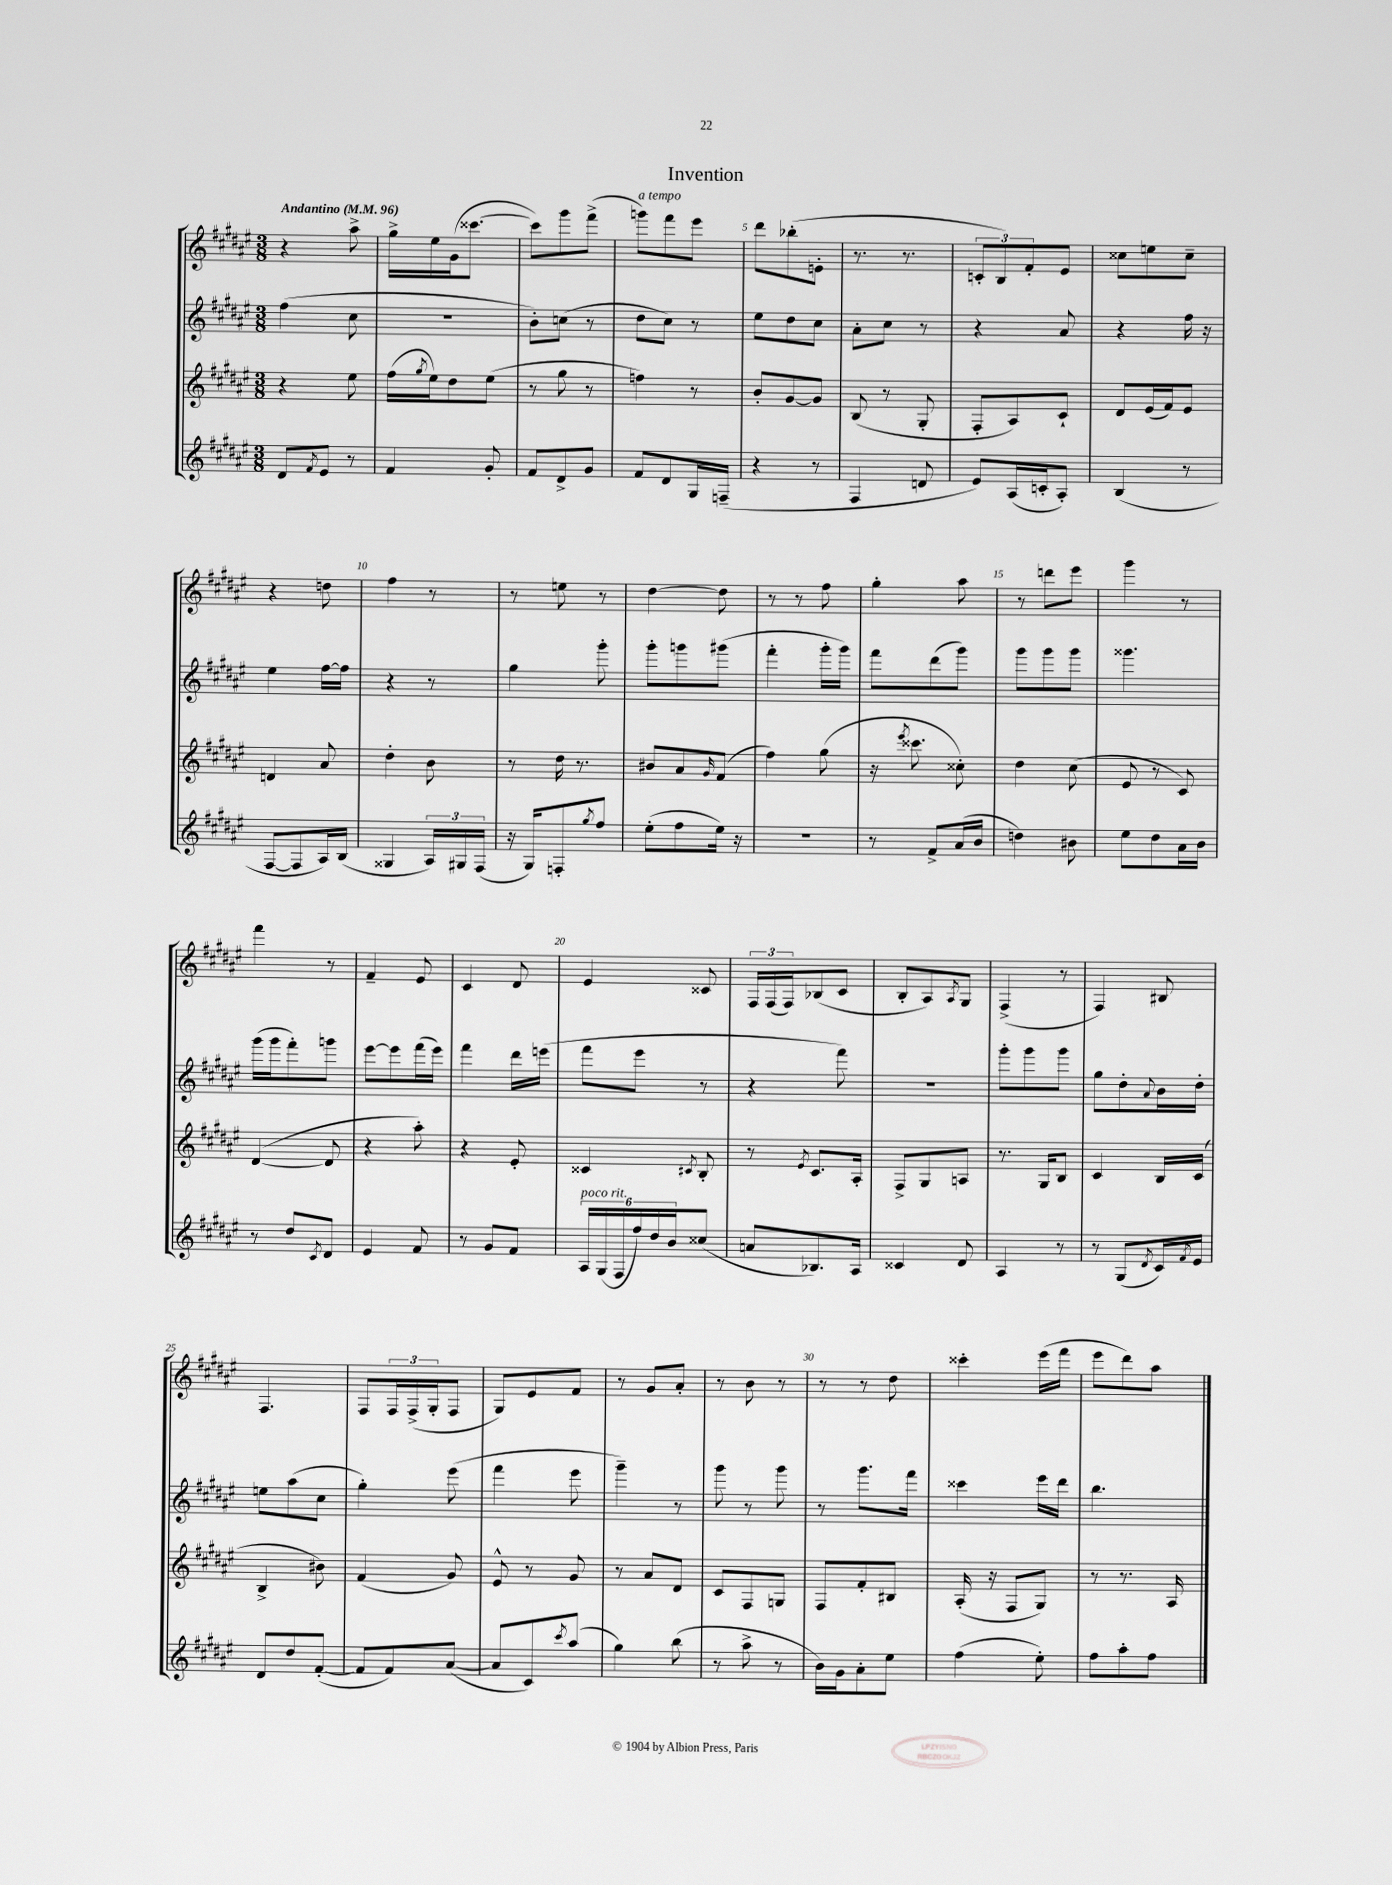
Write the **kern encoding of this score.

**kern	**kern	**kern	**kern
*part4	*part3	*part2	*part1
*staff4	*staff3	*staff2	*staff1
*clefG2	*clefG2	*clefG2	*clefG2
*k[f#c#g#d#a#e#]	*k[f#c#g#d#a#e#]	*k[f#c#g#d#a#e#]	*k[f#c#g#d#a#e#]
*M3/8	*M3/8	*M3/8	*M3/8
*MM96	*MM96	*MM96	*MM96
=1	=1	=1	=1
!	!	!	!LO:TX:a:B:t=Andantino
8d#/L	4r	(4ff#\	4r
8qf#/	.	.	.
8e#/J	.	.	.
8r	8ee#\	8cc#\	8aa#^\
=2	=2	=2	=2
4f#/	(16ff#\LL	4.r	16gg#^\LL
.	8qgg#/	.	.
.	16ee#\J)	.	16ee#\
.	8dd#\	.	(16g#\J
.	.	.	[8.ccc##X\J
8g#'/	(8ee#\J	.	.
=3	=3	=3	=3
8f#/L	8r	8b'\L)	8ccc##\L])
8d#^/	8gg#\	(8ccn\J	8ggg#\
8g#/J	8r	8r	(8fff#^\J
=4	=4	=4	=4
!	!	!	!LO:TX:a:i:t=a tempo
8f#/L	4ffn\)	8dd#\L	8gggn\L)
8d#/	.	8cc#\J)	8fff#\
16G#/L	8r	8r	8eee#\J
(16Fn~/JJ	.	.	.
=5	=5	=5	=5
4r	8b'/L	8ee#\L	8ddd#\L
.	[8g#/	8dd#\	(8bb-X'\
8r	8g#/J]	8cc#\J	8en'\J
=6	=6	=6	=6
4F#/	(8B/	8a#'\L	8.r
.	8r	8cc#\J	.
.	.	.	8.r
8dn/	8G#'/	8r	.
=7	=7	=7	=7
8e#/L)	8F#'/L	4r	12cn'/L
.	.	.	12B/)
(16A#/L	8A#/)	.	.
.	.	.	12f#'/
16cn'/J	.	.	.
8A#'/J)	8c#`/J	8a#/	8e#/J
=8	=8	=8	=8
(4B/	8d#/L	4r	8cc##X\L
.	(16e#/L	.	8een\
.	16f#/J)	.	.
8r	8e#/J	16ff#\	8cc##~\J
.	.	16r	.
!!LO:LB:g=z
=9	=9	=9	=9
[8F#/L	4dn/	4ee#\	4r
8F#/]	.	.	.
16A#/L)	8a#/	[16ff#\LL	8ddn\
(16B/JJ	.	16ff#\JJ]	.
=10	=10	=10	=10
4G##X/	4dd#'\	4r	4ff#\
24A#/LL)	8b\	8r	8r
24G#X/	.	.	.
(24F#/JJ	.	.	.
=11	=11	=11	=11
16r	8r	4gg#\	8r
16G#/KL)	.	.	.
8Fn'/	16dd#\	.	8een\
.	8.r	.	.
8qgg#/	.	.	.
8ff#/J	.	8ggg#'\	8r
=12	=12	=12	=12
(8ee#'\L	8b#X/L	8ggg#'\L	[4dd#\
8ff#\	8a#/	8gggn\	.
.	16qqg#/	.	.
16ee#\Jk)	(8f#/J	(8ggg#X\J	8dd#\]
16r	.	.	.
=13	=13	=13	=13
4.r	4ff#\)	4fff#'\	8r
.	.	.	8r
.	(8gg#\	16ggg#'\LL	8ff#\
.	.	16ggg#\JJ)	.
=14	=14	=14	=14
8r	16r	8fff#\L	4gg#'\
.	8qeee#/	.	.
.	8.ccc##X\	.	.
8f#^/L	.	(8ddd#\	.
(16a#/L	8cc##X'\)	8ggg#\J)	8aa#\
16b/JJ	.	.	.
=15	=15	=15	=15
4ddn\)	4dd#\	8ggg#\L	8r
.	.	8ggg#\	8dddn\L
8b#X\	(8cc#\	8ggg#\J	8eee#\J
=16	=16	=16	=16
8ee#\L	8e#/	4.ggg##X\	4ggg#\
8dd#\	8r	.	.
16a#\L	8c#/)	.	8r
16b\JJ	.	.	.
!!LO:LB:g=z
=17	=17	=17	=17
8r	([4d#/	(16ggg#\LL	4fff#\
.	.	16ggg#\J	.
8dd#/L	.	8fff#'\)	.
8qc#/	.	.	.
8d#/J	8d#/]	8gggn\J	8r
=18	=18	=18	=18
4e#/	4r	[8eee#\L	4f#~/
.	.	8eee#\]	.
8f#/	8aa#'\)	(16fff#\L	8e#/
.	.	16eee#\JJ)	.
=19	=19	=19	=19
8r	4r	4fff#\	4c#/
8g#/L	.	.	.
8f#/J	8e#'/	16ddd#\LL	8d#/
.	.	(16eeen\JJ	.
=20	=20	=20	=20
!LO:TX:a:i:t=poco rit.	!	!	!
24A#/LL	4c##X/	8fff#\L	4e#/
(24G#/	.	.	.
24F#/	.	.	.
24ff#/)	.	8eee#\J	.
24dd#/	.	.	.
24b/J	.	.	.
.	8qc#X/	.	.
(8cc##X/J	8B'/	8r	8c##X/
=21	=21	=21	=21
8an/L	8r	4r	24F#/LL
.	.	.	(24F#/
.	.	.	24F#/J)
.	8qe#/	.	.
8.B-X/)	8.c#/L	.	(8B-X/
.	.	8fff#\)	8c#/J
16A#/Jk	16A#'/Jk	.	.
=22	=22	=22	=22
4c##X/	8F#^/L	4.r	8B'/L
.	8G#/	.	8A#/)
.	.	.	8qA#/
8d#/	8An/J	.	8G#/J
=23	=23	=23	=23
4A#/	8.r	8ggg#'\L	(4F#^/
.	.	8ggg#\	.
.	16G#/KL	.	.
8r	8B/J	8ggg#\J	8r
=24	=24	=24	=24
8r	4c#/	8gg#\L	4F#/)
(8G#/L	.	8dd#'\	.
8qd#/	.	8qqa#/	.
16c#/L)	16B/LL	16b\L	8B#X/
8qf#/	.	.	.
16e#/JJ	(16c#/JJ	16dd#'\JJ	.
!!LO:LB:g=z
=25	=25	=25	=25
8d#/L	4B^/	8een\L	4.F#/
8dd#/	.	(8aa#\	.
([8f#'/J	8b#X\)	8cc#\J	.
=26	=26	=26	=26
8f#/L]	(4f#/	4gg#'\)	8F#/L
8f#/)	.	.	24F#/L
.	.	.	(24F#^/
.	.	.	24G#'/J
([8a#/J	8g#/)	(8eee#\	8F#/J
=27	=27	=27	=27
8a#/L]	8e#^^/	4fff#\	8G#/L)
8c#/)	8r	.	8e#/
8qccc#/	.	.	.
(8aa#/J	8g#/	8eee#\	8f#/J
=28	=28	=28	=28
4gg#\)	8r	4ggg#~\)	8r
.	8a#/L	.	8g#/L
(8bb\	8d#/J	8r	8a#'/J
=29	=29	=29	=29
8r	8c#/L	8ggg#\	8r
8aa#^\	8F#/	8r	8b\
8r	8Gn/J	8ggg#\	8r
=30	=30	=30	=30
16b\LL)	8F#/L	8r	8r
16g#\J	.	.	.
8a#'\	8f#'/	8.ggg#\L	8r
8ee#\J	8B#X/J	.	8dd#\
.	.	16fff#\Jk	.
=31	=31	=31	=31
(4ff#\	(16A#'/	4ccc##X\	4ccc##X'\
.	16r	.	.
.	8F#/L	.	.
8ee#'\)	8G#/J)	16eee#\LL	(16eee#\LL
.	.	16ddd#\JJ	16fff#\JJ
=32	=32	=32	=32
8ff#\L	8r	4.bb\	8eee#\L
8aa#'\	8.r	.	8ddd#\)
8ff#\J	.	.	8aa#\J
.	16A#/	.	.
==	==	==	==
*-	*-	*-	*-
